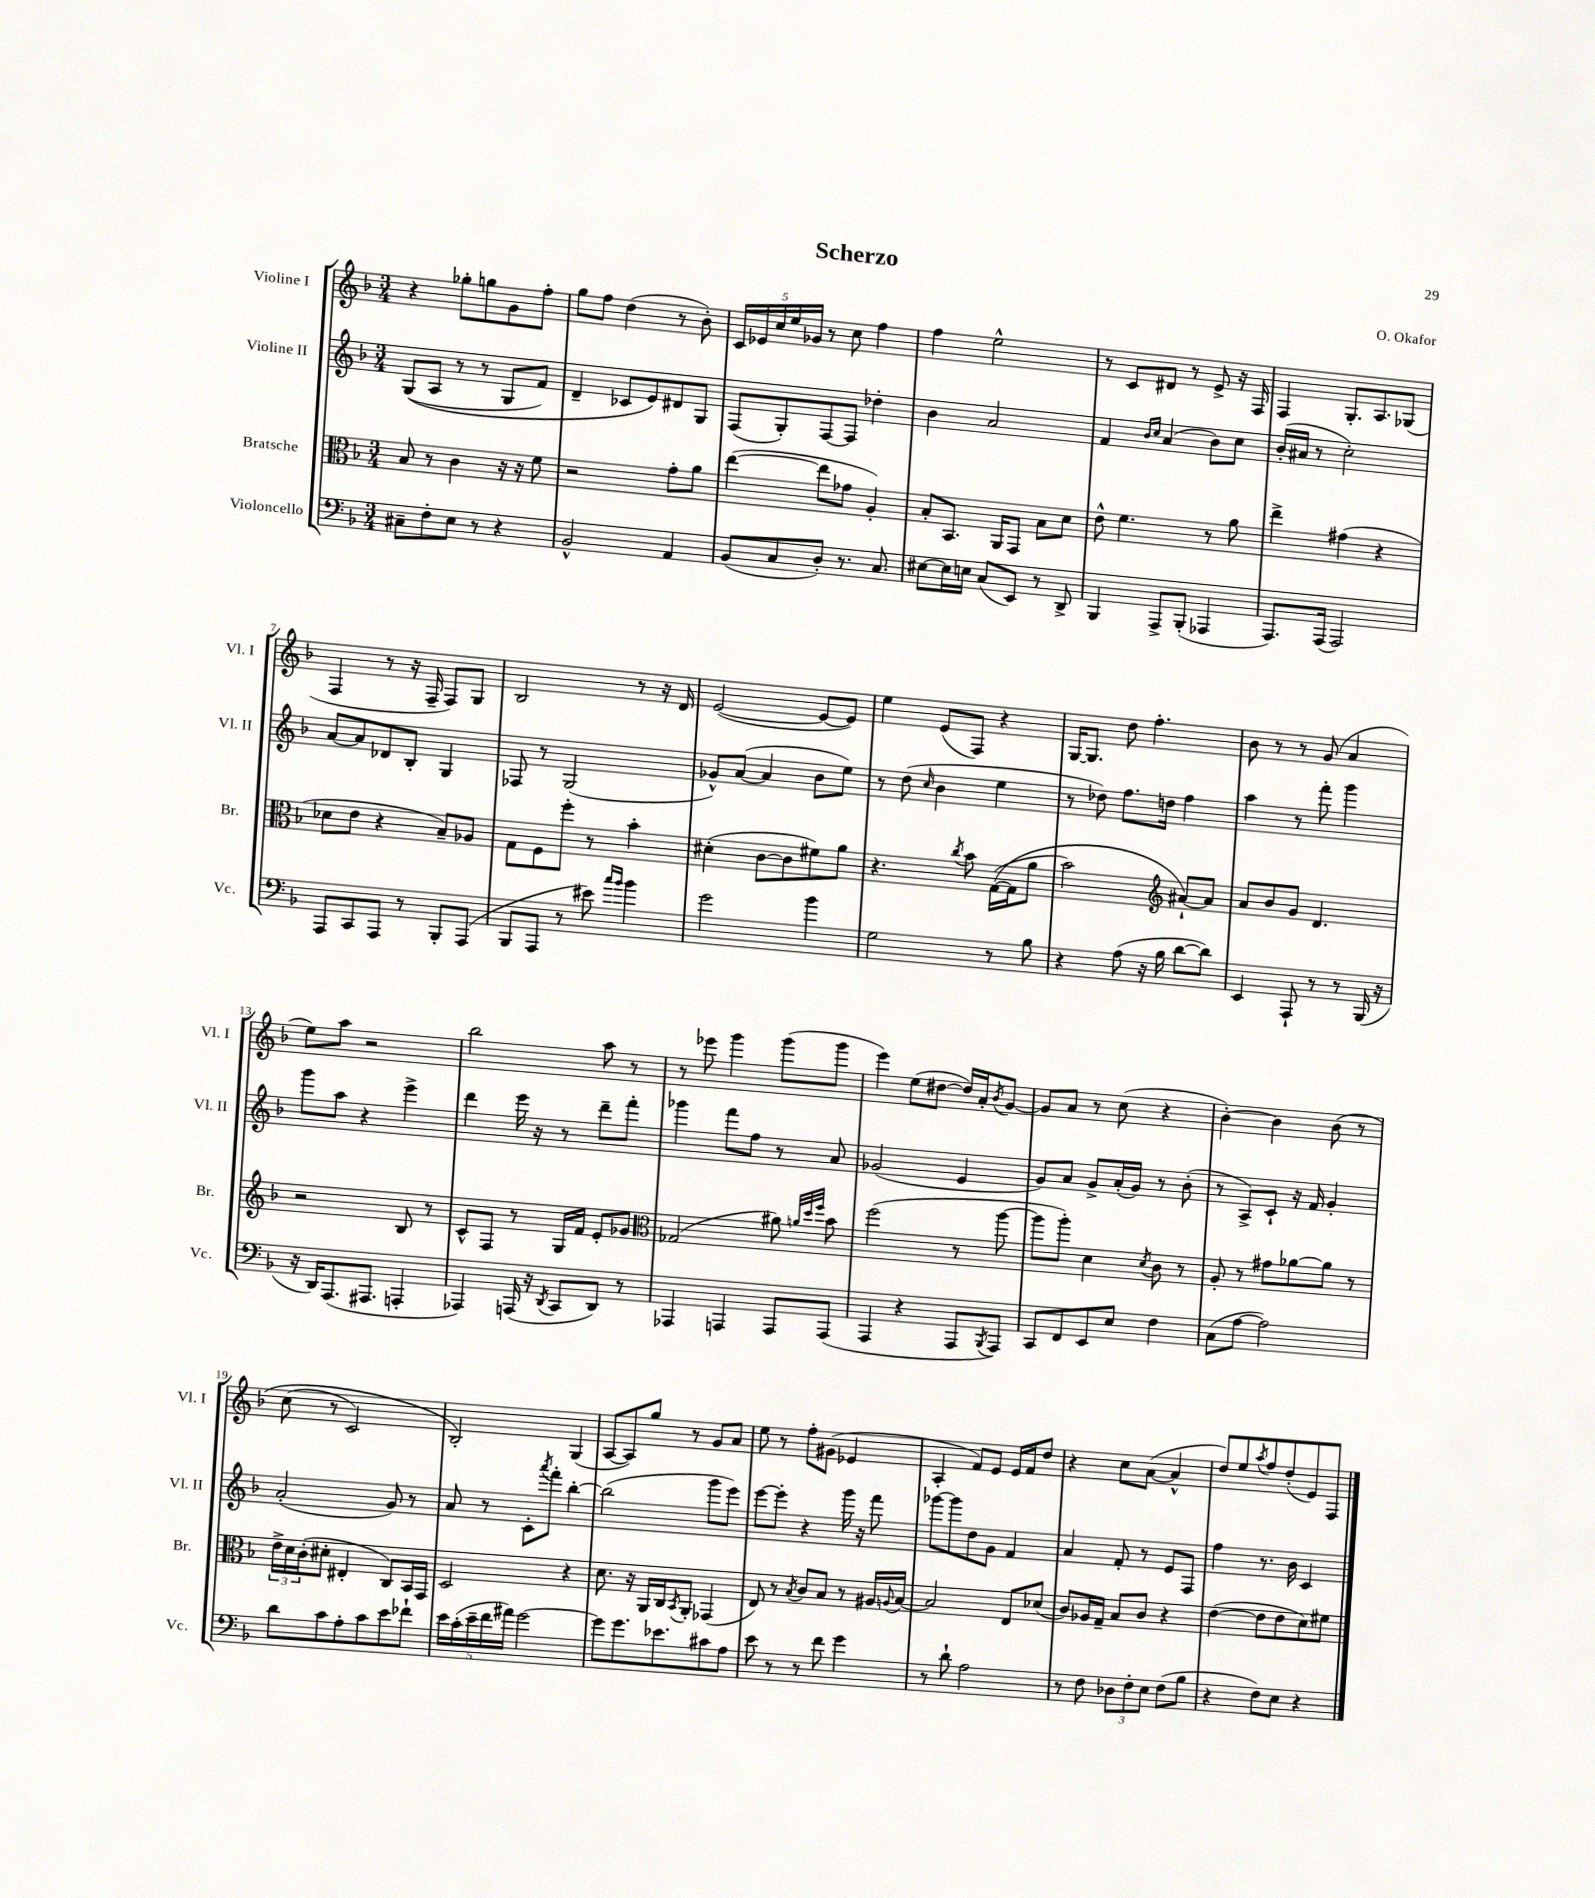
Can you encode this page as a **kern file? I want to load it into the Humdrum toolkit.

**kern	**kern	**kern	**kern
*staff4	*staff3	*staff2	*staff1
*clefF4	*clefC3	*clefG2	*clefG2
*k[b-]	*k[b-]	*k[b-]	*k[b-]
*M3/4	*M3/4	*M3/4	*M3/4
8C#~	8B-	&((8G	4r
8F'	8r	8A	.
8E	4c	8r	8gg-'
8r	.	8r	8gg
4r	16r	8G	8g
.	16r	.	.
.	8f	8f)	8ff'
=	=	=	=
2BB-^^	2r	4d~	8gg
.	.	.	8ff
.	.	8c-	(4dd
.	.	8e&)	.
4AA	8g'	8d#	8r
.	8a	8G	8b-')
=	=	=	=
(8BB-	([4ee	(8F	20c
.	.	.	20e-
.	.	.	20cc
8C	.	8G')	.
.	.	.	20ee
.	.	.	20g-
8D')	8ee]	[8F	8r
8.r	8g-	8F]	8cc
.	4A')	4dd-'	4ff
8.C	.	.	.
=	=	=	=
[8E#	8B-'	4b-	4ff
16E#]	8.BB-	.	.
16E	.	.	.
(8C	.	2a	2ee^^
.	16AA	.	.
8EE)	8GG	.	.
8r	8B-	.	.
8DD^	8d	.	.
=	=	=	=
4BBB-	8e^^	4f	8r
.	4.f	.	8c
.	.	16qqb-	.
.	.	16qqcc	.
8AAA^	.	(4a	8d#
(8BBB-'	.	.	8r
4AAA-	8r	8b-)	8e^
.	8a	8cc	16r
.	.	.	16F
=	=	=	=
8.AAA)	4ee^	(16b-'	4F
.	.	16a#	.
.	.	8r	.
(16AAA	.	.	.
2AAA)	(4g#	2cc')	8.G'
.	.	.	8.A
.	4r	.	.
.	.	.	(8G-
=	=	=	=
8AAA	8d-	[8a	4F
8CC	8e	8a]	.
8AAA	4r	8d-	8r
8r	.	8B-'	16r
.	.	.	16F~
8BBB-'	8B-~)	4G	8F)
(8AAA	8A-	.	8G
=	=	=	=
8BBB-	8G	8F-	2B-
8AAA	8F	8r	.
8r	8ff'	(2G	.
8e#)	8r	.	.
16qqcc	.	.	.
16qqb-	.	.	.
4b-	4b-'	.	8r
.	.	.	16r
.	.	.	16d
=	=	=	=
2g	(4d#'	8g-^^)	([2e
.	.	([8a	.
.	[8c	4a]	.
.	8c]	.	.
4b-	8f#)	8b-	8e_
.	8a	8ee)	8e])
=	=	=	=
2G	4.r	8r	4ee
.	.	(8dd	.
.	.	16qqcc	.
.	.	4b-	(8e
.	8qcc	.	.
.	8b-	.	8F)
8r	&(([16G	4ee	4r
.	16G]	.	.
8B-	8a	.	.
=	=	=	=
4r	2b-)	8r	[16G
.	.	.	8.G]
.	.	8dd-)	.
(8A	.	8.ff	8dd
16r	.	.	4.ff'
16B-	.	16dd	.
*	*clefG2	*	*
[8d	[8a#`&)	4ff	.
8d])	8a#]	.	.
=	=	=	=
4EE	8a	4aa	8b-
.	8b-	.	8r
8AAA`	8g	8r	8r
8r	4.d	8fff'	(8g
8r	.	4ggg	4a
(16BBB-	.	.	.
16r	.	.	.
=	=	=	=
16r	2r	8ggg	8ee)
16DD)	.	.	.
(8.AAA	.	8aa	8aa
.	.	4r	2r
8.AAA#	.	.	.
4AAA'	8B-	4eee^	.
.	8r	.	.
=	=	=	=
4AAA-)	8c^^	4ddd	2bb-
.	8F	.	.
(16AAA	8r	16eee	.
16r	.	16r	.
8qDD	.	.	.
8CC	16G	8r	.
.	16f	.	.
8DD)	8e'	8ddd~	8aa
8r	8g-	8fff'	8r
=	=	=	=
*	*clefC3	*	*
4AAA-	(2G-	4ggg-	8r
.	.	.	8eee-
4AAA	.	8fff	4ggg
.	.	8ff	.
8AAA	8a#)	8r	(8ggg
.	32qqa	.	.
.	32qqdd	.	.
.	32qqff	.	.
(8AAA	8b-	8a	8ggg
=	=	=	=
4AAA	(2ff	(2g-	4eee)
4r	.	.	(8ee
.	.	.	[8dd#
8AAA	8r	4e	16dd#])
.	.	.	16a'
8qBBB-	.	.	8qb-
8AAA)	[8aa	.	[8g
=	=	=	=
8CC	8aa]	8g)	8g]
8FF	8aa')	8a	8a
8EE	4d	8g^	8r
8E	.	(16a'	(8cc
.	.	16g)	.
.	8qd	.	.
4F	8c	8r	4r
.	8r	(8b-'	.
=	=	=	=
(8C	8A'	8r	[4b-')
[8A	8r	8A^)	.
2A])	8g#	8c`	4b-]
.	[8a-	16r	.
.	.	16f	.
.	8a-]	4g'	&(8b-
.	8r	.	8r
=	=	=	=
8d	24e^	(2a'	(8cc
.	24d	.	.
.	(24c'	.	.
8c	8d#'	.	8r
8A'	4E#'	.	2c)
8c	.	.	.
8e	8C)	8g)	.
8f-`	16BB-	8r	.
.	16GG	.	.
=	=	=	=
20e	2D	8a	2B-'&)
(20c'	.	.	.
20e~	.	.	.
.	.	8r	.
20f	.	.	.
20a#)	.	.	.
[2g	.	8c'	.
.	.	8qaaa	.
.	.	8fff'	.
.	4r	[4bb-'	(4G
=	=	=	=
8g]	8.d	(2bb-]	[8A
8.g	.	.	8A])
.	16r	.	.
.	16AA	.	8gg
8.e-	16C	.	.
.	8qBB-	.	.
.	8AA'	.	8r
8c#	(4GG-	8ggg	8g
8A	.	8eee)	8a
=	=	=	=
8e	8E)	[8eee	8ee
8r	8r	8eee']	8r
.	8qB-	.	.
8r	8c	4r	8ff'
8f	8B-	.	(8g#
4g	8r	16ggg	4e-
.	.	16r	.
.	16A#	8fff	.
.	8qqA	.	.
.	[16B-	.	.
=	=	=	=
8r	2B-]	[8ggg-	4A'
8d`	.	8ggg-]	.
2A	.	8dd	8f)
.	.	8g	8e
.	8E	4f	16e
.	.	.	16f
.	(8d-	.	8dd
=	=	=	=
8r	8c)	4a	4r
8F	16A-	.	.
.	16G~	.	.
12D-	8B-	8f'	8cc
12F'	.	.	.
.	8c	8r	([8a
12E	.	.	.
(8F	4r	8e	4a^^]
8B-	.	8F	.
=	=	=	=
4r	([4e	4ff	8dd)
.	.	.	8ee
.	.	.	8qaa
8F)	8e]	8.r	8ff
8E	8e	.	(8dd'
.	.	16b-	.
4r	8d)	4c	8e)
.	8f#	.	8F
==	==	==	==
*-	*-	*-	*-
